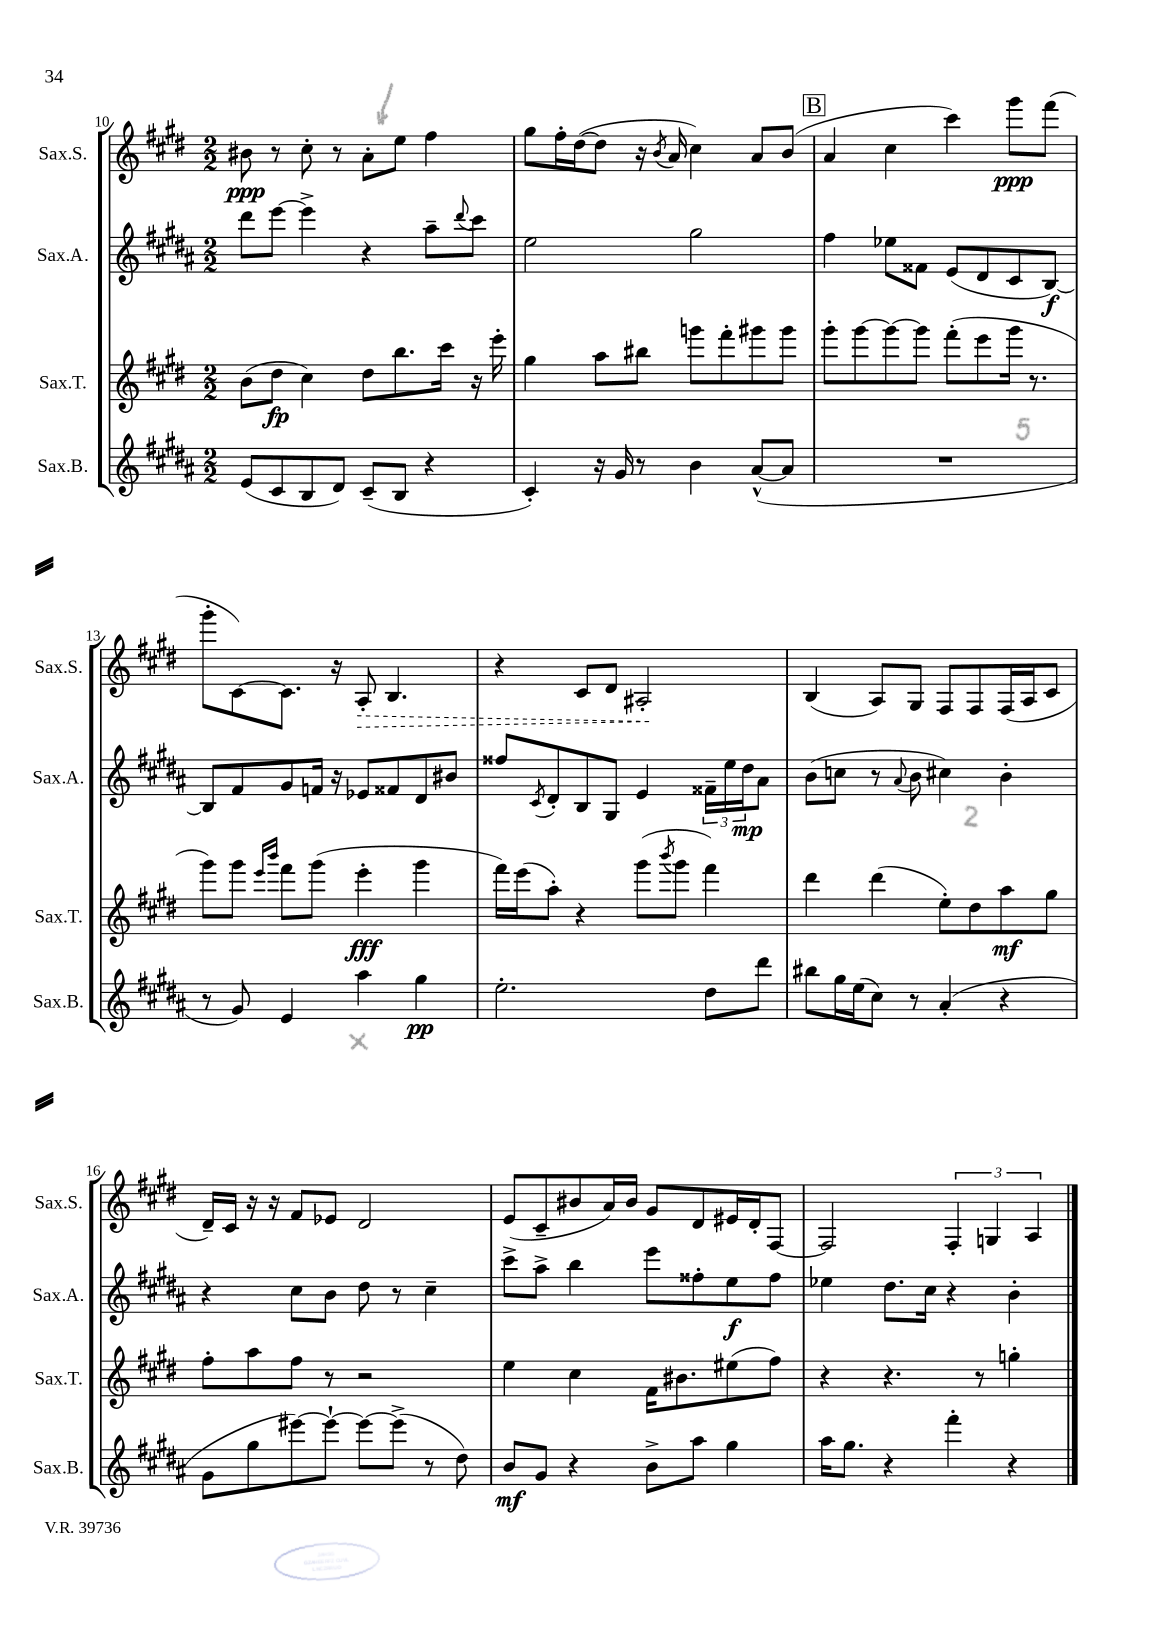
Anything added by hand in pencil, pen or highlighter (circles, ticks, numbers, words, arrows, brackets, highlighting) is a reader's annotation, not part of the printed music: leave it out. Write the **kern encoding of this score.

**kern	**kern	**kern	**kern
*staff4	*staff3	*staff2	*staff1
*clefG2	*clefG2	*clefG2	*clefG2
*k[f#c#g#d#a#]	*k[f#c#g#d#]	*k[f#c#g#d#a#]	*k[f#c#g#d#]
*M2/2	*M2/2	*M2/2	*M2/2
(8e	(8b	8ddd#	8b#
8c#	8dd#	[8eee	8r
8B	4cc#)	4eee^]	8cc#'
8d#)	.	.	8r
(8c#~	8dd#	4r	8a'
8B	8.bb	.	8ee
4r	.	8aa#~	4ff#
.	16ccc#	.	.
.	.	8qqddd#	.
.	16r	8ccc#	.
.	16eee'	.	.
=	=	=	=
4c#')	4gg#	2ee	8gg#
.	.	.	16ff#'
.	.	.	([16dd#
16r	8aa	.	8dd#]
16g#	.	.	.
8r	8bb#	.	16r
.	.	.	8qb
.	.	.	16a
4b	8ggg	2gg#	4cc#)
.	8fff#'	.	.
([8a#^^	8ggg#	.	8a
8a#]	8ggg#	.	(8b
=	=	=	=
1r	8ggg#'	4ff#	4a
.	[8ggg#	.	.
.	8ggg#_	8ee-	4cc#
.	8ggg#]	8f##	.
.	(8fff#'	(8e	4ccc#)
.	8eee	8d#	.
.	16ggg#	8c#	8ggg#
.	8.r	.	.
.	.	[8B)	(8fff#
=	=	=	=
8r	8ggg#)	8B]	8ggg#'
8g#)	8ggg#	8f#	[8c#)
.	16qqeee	.	.
.	16qqbbb	.	.
4e	8fff#	8g#	8.c#]
.	(8ggg#	16f	.
.	.	16r	16r
4aa#	4eee'	8e-	8A'
.	.	8f##	4.B
4gg#	4ggg#	8d#	.
.	.	8b#	.
=	=	=	=
2.ee'	16fff#)	8ff##	4r
.	(16eee	.	.
.	.	8qc#	.
.	8aa')	8d#'	.
.	4r	8B	8c#
.	.	8G#	8d#
.	(8ggg#	4e	2A#'
.	8qbbb	.	.
.	8ggg#	.	.
8dd#	4fff#)	24f##~	.
.	.	24ee	.
.	.	24dd#	.
8ddd#	.	8a#	.
=	=	=	=
8bb#	4ddd#	(8b	(4B
16gg#	.	8cc	.
(16ee	.	.	.
8cc#)	(4ddd#	8r	8A)
.	.	8qqa#	.
8r	.	8b	8G#
(4a#'	8ee')	4cc#)	8F#
.	8dd#	.	8F#
4r	8aa	4b'	(16F#
.	.	.	16A
.	8gg#	.	8c#
=	=	=	=
8g#	8ff#'	4r	16d#~)
.	.	.	16c#
8gg#	8aa	.	16r
.	.	.	16r
[8eee#)	8ff#	8cc#	8f#
8eee#`_	8r	8b	8e-
8eee#_	2r	8dd#	2d#
(8eee#^]	.	8r	.
8r	.	4cc#~	.
8dd#)	.	.	.
=	=	=	=
8b	4ee	8ccc#^	(8e
8g#	.	8aa#^	8c#~
4r	4cc#	4bb	8b#
.	.	.	16a)
.	.	.	16b#
8b^	16f#	8eee	8g#
.	8.b#	.	.
8aa#	.	8ff##'	8d#
4gg#	(8ee#	8ee	16e#
.	.	.	16d#'
.	8ff#)	8ff##	[8F#
=	=	=	=
16aa#	4r	4ee-	2F#]
8.gg#	.	.	.
4r	4.r	8.dd#	.
.	.	16cc#	.
4fff#'	.	4r	6F#'
.	8r	.	.
.	.	.	6G
4r	4gg'	4b'	.
.	.	.	6A
==	==	==	==
*-	*-	*-	*-
